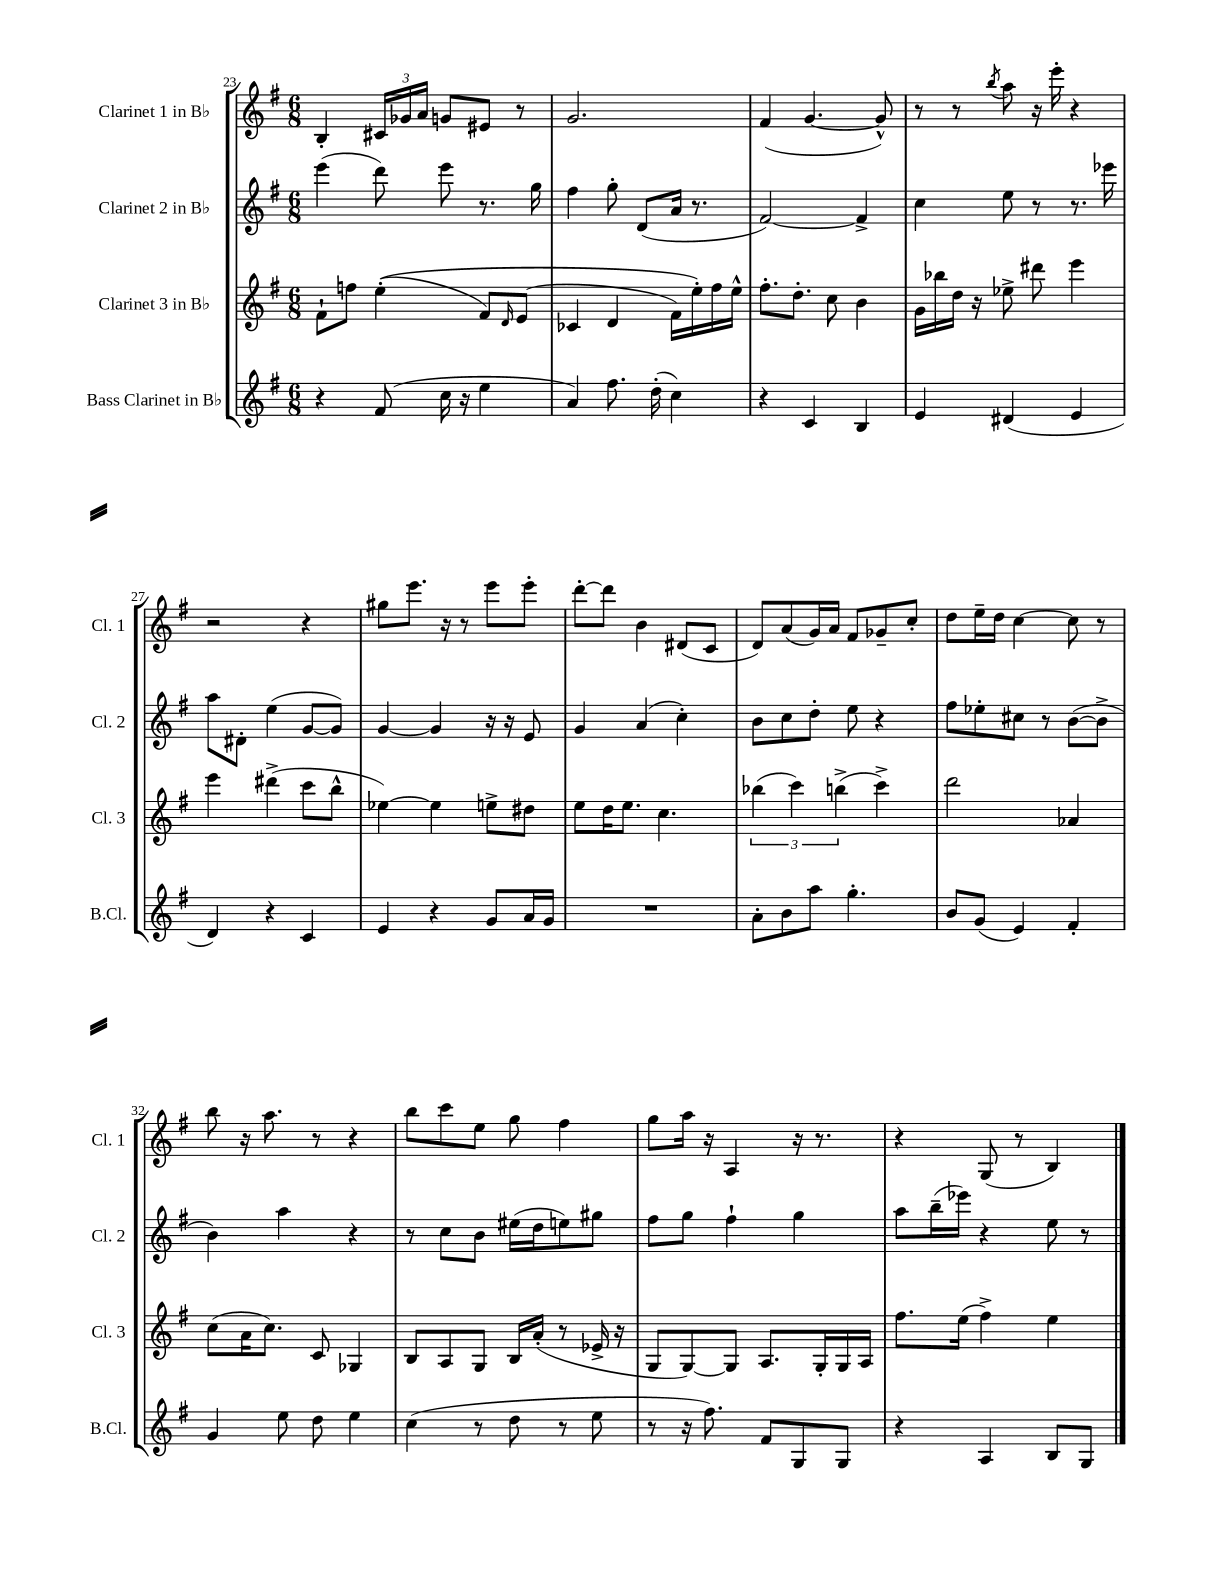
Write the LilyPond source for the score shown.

<<
\new StaffGroup <<
\new Staff = "s0" \with { instrumentName = "Clarinet 1 in Bb" shortInstrumentName = "Cl. 1" } {
    \clef treble \key g \major \numericTimeSignature \time 6/8
    b4-. \tuplet 3/2 { cis'16 ges'16 a'16 } g'8 eis'8 r8 |
    g'2. |
    fis'4( g'4.~ g'8-^) |
    r8 r8 \acciaccatura { b''8 } a''8 r16 e'''16-. r4 |
    r2 r4 |
    gis''8 e'''8. r16 r8 e'''8 e'''8-. |
    d'''8~-. d'''8 b'4 dis'8( c'8 |
    d'8) a'8( g'16) a'16 fis'8 ges'8-- c''8-. |
    d''8 e''16-- d''16 c''4~ c''8 r8 |
    b''8 r16 a''8. r8 r4 |
    b''8 c'''8 e''8 g''8 fis''4 |
    g''8 a''16 r16 a4 r16 r8. |
    r4 g8( r8 b4) \bar "|." |
}
\new Staff = "s1" \with { instrumentName = "Clarinet 2 in Bb" shortInstrumentName = "Cl. 2" } {
    \clef treble \key g \major \numericTimeSignature \time 6/8
    e'''4( d'''8) e'''8 r8. g''16 |
    fis''4 g''8-. d'8( a'16 r8. |
    fis'2~) fis'4-> |
    c''4 e''8 r8 r8. ees'''16 |
    a''8 dis'8-. e''4( g'8~ g'8) |
    g'4~ g'4 r16 r16 e'8 |
    g'4 a'4( c''4-.) |
    b'8 c''8 d''8-. e''8 r4 |
    fis''8 ees''8-. cis''8 r8 b'8~( b'8-> |
    b'4) a''4 r4 |
    r8 c''8 b'8 eis''16( d''16 e''8) gis''8 |
    fis''8 g''8 fis''4-! g''4 |
    a''8 b''16--( ees'''16) r4 e''8 r8 \bar "|." |
}
\new Staff = "s2" \with { instrumentName = "Clarinet 3 in Bb" shortInstrumentName = "Cl. 3" } {
    \clef treble \key g \major \numericTimeSignature \time 6/8
    fis'8-! f''8 e''4-.(\( fis'8) \grace { d'16 } e'8( |
    ces'4 d'4 fis'16) e''16-.\) fis''16 e''16-^ |
    fis''8.-. d''8.-. c''8 b'4 |
    g'16 bes''16 d''16 r16 ees''8-> dis'''8 e'''4 |
    e'''4 dis'''4->( c'''8 b''8-^ |
    ees''4~) ees''4 e''8-> dis''8 |
    e''8 d''16 e''8. c''4. |
    \tuplet 3/2 { bes''4( c'''4) b''4->( } c'''4->) |
    d'''2 aes'4 |
    c''8( a'16 c''8.) c'8 ges4 |
    b8 a8 g8 b16 a'16-.( r8 ees'16-> r16 |
    g8 g8~) g8 a8. g16-. g16 a16 |
    fis''8. e''16( fis''4->) e''4 \bar "|." |
}
\new Staff = "s3" \with { instrumentName = "Bass Clarinet in Bb" shortInstrumentName = "B.Cl." } {
    \clef treble \key g \major \numericTimeSignature \time 6/8
    r4 fis'8( c''16 r16 e''4 |
    a'4) fis''8. d''16-.( c''4) |
    r4 c'4 b4 |
    e'4 dis'4( e'4 |
    d'4) r4 c'4 |
    e'4 r4 g'8 a'16 g'16 |
    R2. |
    a'8-. b'8 a''8 g''4.-. |
    b'8 g'8( e'4) fis'4-. |
    g'4 e''8 d''8 e''4 |
    c''4( r8 d''8 r8 e''8 |
    r8 r16 fis''8.) fis'8 g8 g8 |
    r4 a4 b8 g8 \bar "|." |
}
>>
>>
\layout { \context { \Score currentBarNumber = #23 } }
